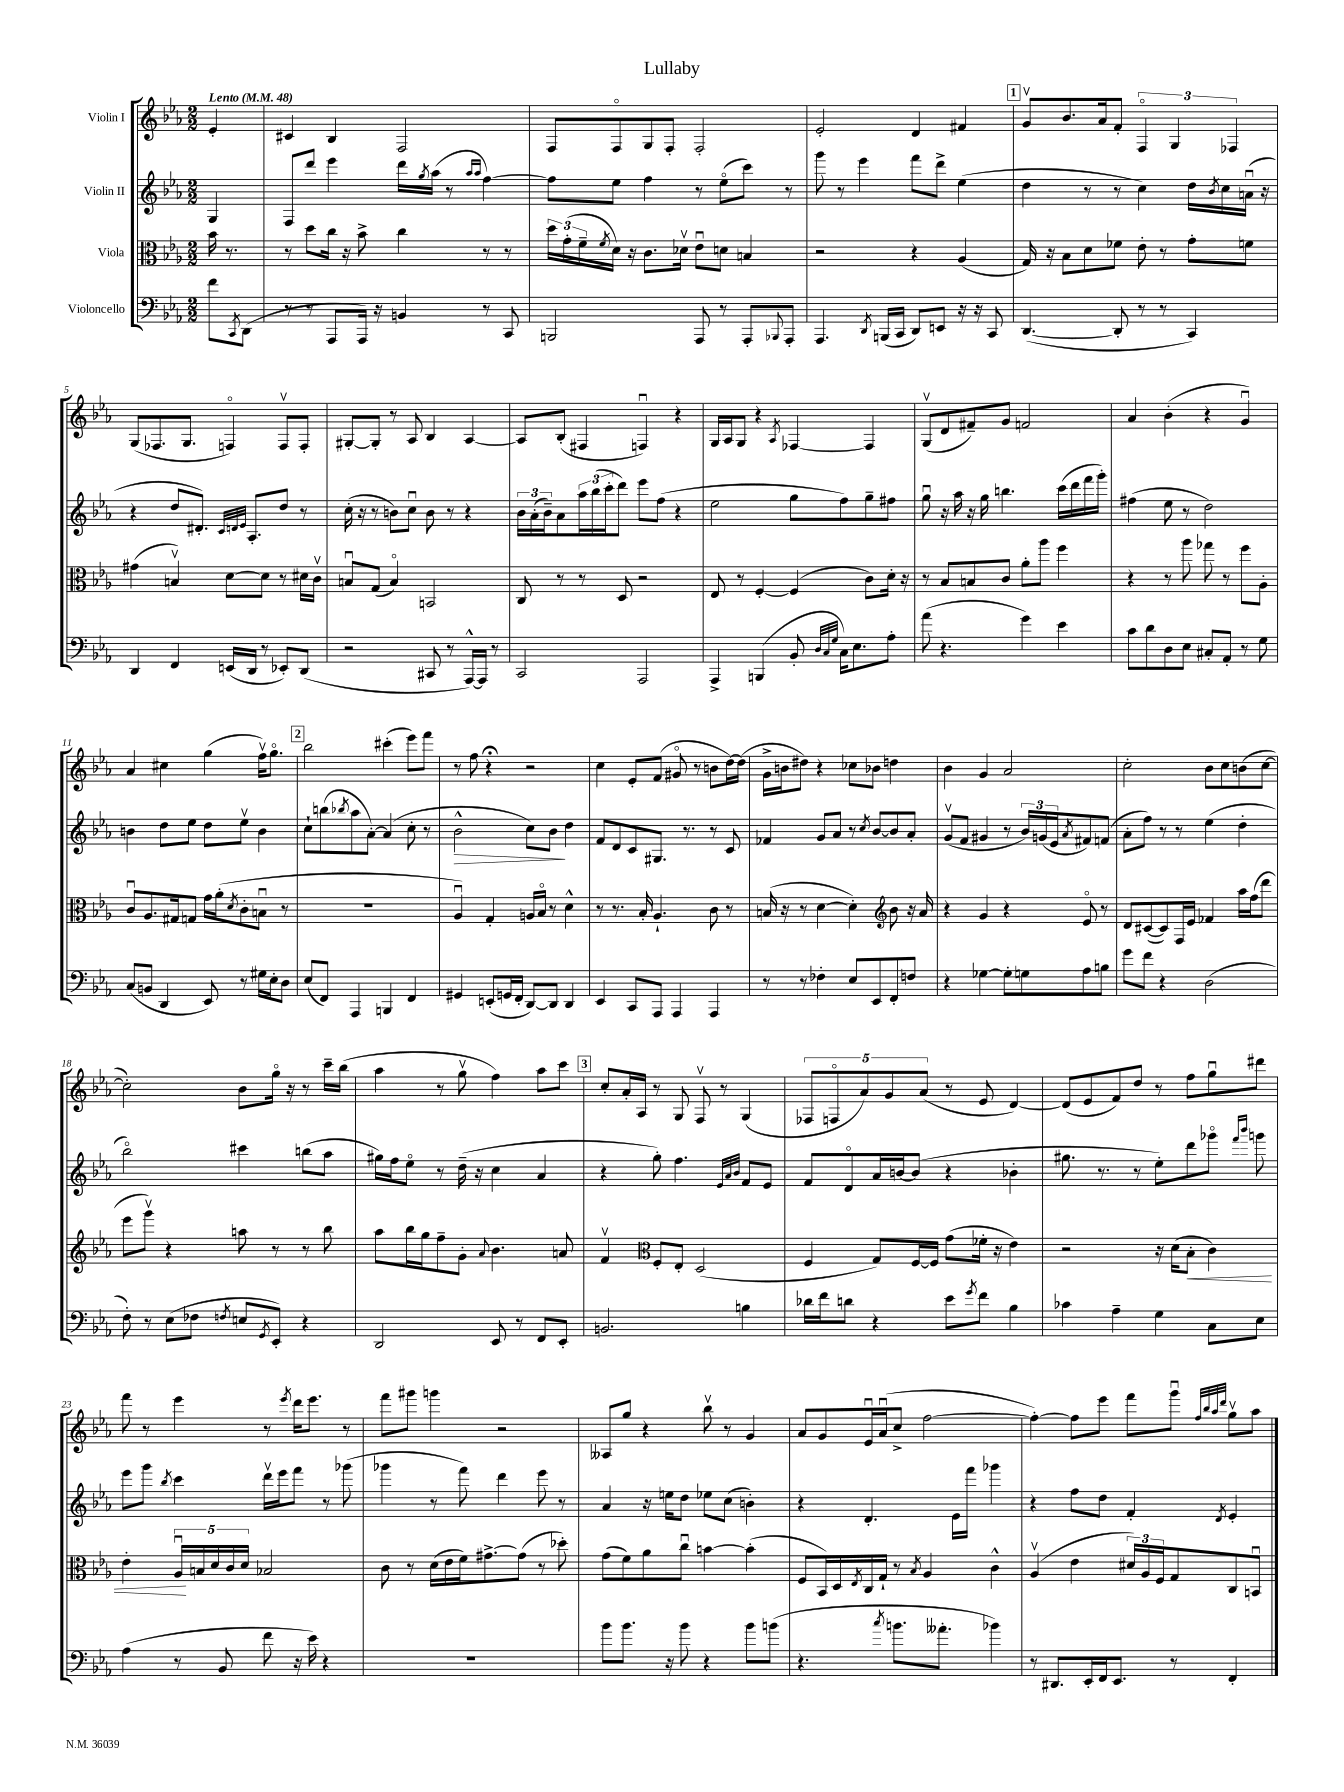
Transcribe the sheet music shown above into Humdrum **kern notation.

**kern	**kern	**kern	**kern
*staff4	*staff3	*staff2	*staff1
*clefF4	*clefC3	*clefG2	*clefG2
*k[b-e-a-]	*k[b-e-a-]	*k[b-e-a-]	*k[b-e-a-]
*M2/2	*M2/2	*M2/2	*M2/2
*MM48	*MM48	*MM48	*MM48
8f	16b-	4G	4e-'
.	8.r	.	.
8qCC	.	.	.
(8DD	.	.	.
=	=	=	=
8r	8r	8F	4c#
8r	8dd	8ddd	.
8AAA-	16cc	4eee-	4B-
.	16r	.	.
16AAA-)	8b-^	.	.
16r	.	.	.
4BB	4cc	16ddd	2F
.	.	8qgg	.
.	.	(16aa-	.
.	.	8r	.
.	.	16qqaa-	.
.	.	16qqaa-	.
8r	8r	[4ff)	.
8CC	8r	.	.
=	=	=	=
2BBB	24dd	8ff]	8F
.	(24g'	.	.
.	24f~	.	.
.	8qf	.	.
.	16d)	8ee-	8Fo
.	16r	.	.
.	8.c	4ff	8G
.	.	.	8F'
.	16d-v	.	.
8AAA-	8e-u	8r	2F'
8r	8d	(8ee-o	.
8AAA-'	4B	8ccc)	.
8qqBBB-	.	.	.
8AAA-'	.	8r	.
=	=	=	=
4.AAA-	2r	8ggg	2e-'
.	.	8r	.
.	.	4eee-	.
8qDD	.	.	.
(16BBB	.	.	.
16CC	.	.	.
8DD)	4r	8fff	4d
8EE	.	8ddd^	.
16r	(4A-	(4ee-	4f#
16r	.	.	.
8CC	.	.	.
=	=	=	=
([4.DD	16G)	4dd	8gv
.	16r	.	.
.	8B-	.	8.b-
.	8d	8r	.
.	.	.	16a-
8DD']	8f-	8r	8f'
8r	8e-'	4cc)	6Fo
8r	8r	.	.
.	.	.	6G
4CC)	8g'	16dd	.
.	.	8qb-	.
.	.	16cc	.
.	.	.	6F-
.	8f	(16au	.
.	.	16r	.
=	=	=	=
4DD	(4g#	4r	(8G
.	.	.	8.F-
4FF	4Bv)	8dd	.
.	.	.	8.G
.	.	8.d#')	.
(16EE	[8d	.	4Fo)
.	.	32qqc	.
.	.	32qqd	.
.	.	32qqe-	.
16DD	.	8.A-'	.
8r	8d]	.	.
8EE-')	8r	8dd	8Fv
(8DD	16d#	8r	8F'
.	16cv	.	.
=	=	=	=
2r	8Bu	(16cc'	[8G#'
.	.	16r	.
.	(8G	8r	8G#']
.	4Bo)	8b)	8r
.	.	8ccu	8A-
8CC#	2BB	8b	4B-
8r	.	8r	.
[16AAA-^^)	.	4r	[4A-
16AAA-]	.	.	.
8r	.	.	.
=	=	=	=
2CC	8C	24b-	8A-]
.	.	(24a-'	.
.	.	24b-~)	.
.	8r	8a-	(8B-'
.	8r	24aa-	4F#
.	.	(24bb-	.
.	.	24ccc'	.
.	8D	8ddd)	.
2AAA-	2r	8eee-	4Fu)
.	.	(8ff	.
.	.	4r	4r
=	=	=	=
4AAA-^	8E-	2ee-	16G
.	.	.	16A-
.	8r	.	8G
(4BBB	[4F'	.	4r
.	.	.	8qA-
8BB-'	(4F]	8gg	[4F-
32qqD	.	.	.
32qqC	.	.	.
32qqG	.	.	.
16C)	.	8ff)	.
8.E-	.	.	.
.	8c)	8gg~	4F-]
8A-'	16d'	8ff#	.
.	16r	.	.
=	=	=	=
(8a-	8r	8ggu	(8Gv
4.r	8B-	16r	8d
.	.	16aa-	.
.	8B	16r	8f#~)
.	.	16gg	.
.	8c	4.bb	8g
4g)	8a-'	.	2f
.	8aa-	.	.
4e-	4ff	(16ccc	.
.	.	16ddd	.
.	.	16fff	.
.	.	16ggg')	.
=	=	=	=
8c	4r	(4ff#	4a-
8d	.	.	.
8D	8r	8ee-	(4b-'
8E-	8aa-	8r	.
8C#'	8gg-	2dd)	4r
8AA-'	8r	.	.
8r	8ff	.	4gu)
8G	8A-'	.	.
=	=	=	=
(8C	8cu	4b	4a-
8BB	8.A-	.	.
4DD	.	8dd	4cc#
.	16G#	.	.
.	8G	8ee-	.
8EE-)	16g	8dd	(4gg
.	(16a-'	.	.
.	8qd	.	.
8r	8c'	8ee-v	.
16G#	8Bu	4b	16ffv)
16E-'	.	.	8.ggo
8D	8r	.	.
=	=	=	=
(8E-	1r	8cc`	2bb-
8FF)	.	(8bb	.
.	.	8qbb-	.
4AAA-	.	8aa-	.
.	.	[8a-')	.
4BBB	.	(4a-]	(4ccc#'
4FF	.	8cc'	8eee-)
.	.	8r	8fff
=	=	=	=
4GG#	4A-u)	2b-^^	8r
.	.	.	8ff
(8EE'	4G'	.	4r;
16GG	.	.	.
16FF'	.	.	.
[8DD)	16A	8cc)	2r
.	16B-o	.	.
8DD]	8r	8b-	.
4DD	4d^^	4dd	.
=	=	=	=
4EE-	8r	8f	4cc
.	8.r	8d	.
8CC	.	8c	8e-'
.	16B-'	.	.
8AAA-	4.A-`	8.G#	(8f
4AAA-	.	.	8g#o
.	.	8.r	.
.	.	.	8r
4AAA-	8c	8r	8b
.	8r	8c	[16dd)
.	.	.	(16dd]
=	=	=	=
8r	(16B	4f-	16g^
.	16r	.	16b
8r	8r	.	8dd#)
4F-'	[4d	8g	4r
.	.	8a-	.
8E-	4d'])	8r	8cc-
.	.	8qcc	.
8EE-	.	[8b-	8b-
*	*clefG2	*	*
8FF'	8b-	8b-]	4dd
8F	16r	8a-'	.
.	16a-	.	.
=	=	=	=
4r	4r	(8gv	4b-
.	.	8f	.
[4G-	4g	4g#	4g
8G-']	4r	8r	2a-
8G	.	24b-)	.
.	.	(24g	.
.	.	24e-	.
.	.	8qa-	.
8A-	8e-o	8f#)	.
8B	8r	(8f	.
=	=	=	=
8g	8d	8a-'	2cc'
8f	([8c#	8ff)	.
4r	8c#])	8r	.
.	16F	8r	.
.	16e-	.	.
(2D	4f-	(4ee-	8b-
.	.	.	8cc
.	16aa-	4dd'	(8b
.	(16ff	.	.
.	8ddd	.	[8cc
=	=	=	=
8F')	8eee-	2bb-o)	2cc'])
8r	8gggv)	.	.
(8E-	4r	.	.
8F-	.	.	.
8qF	.	.	.
8E	8aa	4ccc#	8b-
8qGG	.	.	.
8EE-')	8r	.	16ggo
.	.	.	16r
4r	8r	(8bb	8r
.	8bb-	8aa-	16ccc~
.	.	.	(16bb-
=	=	=	=
2DD	8aa-	16gg#)	4aa-
.	.	16ff	.
.	16bb-	8ee-o	.
.	16gg	.	.
.	8ff~	8r	8r
.	8g'	(16dd~	8ggv
.	.	16r	.
.	8qqa-	.	.
8EE-	4.b-	4cc	4ff)
8r	.	.	.
8FF	.	4a-	8aa-
8EE-'	8a	.	8ccc
=	=	=	=
2.BB	4fv	4r	8cc'
.	.	.	16a-'
.	.	.	16A-
*	*clefC3	*	*
.	8F'	8gg')	8r
.	8E-'	4.ff	8G
.	(2D	.	8Fv
.	.	.	8r
.	.	32qqe-	.
.	.	32qqa-	.
.	.	32qqb-	.
4B	.	8f	(4G
.	.	8e-	.
=	=	=	=
16d-	4F	8f	10F-
16f	.	.	.
.	.	.	10Fo
8d	.	8do	.
.	.	.	10a-)
4r	8G)	16a-	.
.	.	.	10g
.	.	[16b	.
.	[16F	(8b]	.
.	.	.	(10a-
.	16F]	.	.
8e-	(8g	4r	8r
8qg	.	.	.
8f	16f-'	.	8e-
.	16r	.	.
4B-	4e-)	4b-'	[4d)
=	=	=	=
4c-	2r	8.gg#	(8d]
.	.	.	8e-
.	.	8.r	.
4A-~	.	.	8f)
.	.	8r	8dd
4G	16r	8ee-')	8r
.	(16d	.	.
.	8B-'	8ddd	8ff
8C	4c)	8ggg-o	8ggu
.	.	16qqfff	.
.	.	16qqbbb-	.
8E-	.	8ggg	8ddd#
=	=	=	=
(4A-	4e-'	8eee-	8fff
.	.	8ggg	8r
.	.	8qbb-	.
8r	20A-u	4ccc	4eee-
.	20B	.	.
.	20d	.	.
8BB-	.	.	.
.	20c	.	.
.	20d	.	.
8f	2B-	16dddv	8r
.	.	16eee-	.
.	.	.	8qeee-
16r	.	8fff	16ddd
16e-)	.	.	8.eee-
4r	.	8r	.
.	.	(8ggg-	8r
=	=	=	=
1r	8c	4ggg-	8fff
.	8r	.	8ggg#
.	(16d	8r	4ggg
.	16e-	.	.
.	16f)	8fff)	.
.	[8.g#^	.	.
.	.	4ddd	2r
.	(8g#]	.	.
.	8r	8eee-	.
.	8dd-')	8r	.
=	=	=	=
8b-	(8g	4a-	8A--
8.b-	8f)	.	8gg
.	8a-	16r	4r
16r	.	16ee	.
8b-	8ccu	8dd	.
4r	[4b	8ee-	8bb-v
.	.	(8cc	8r
8b-	(4b']	4b')	4g
(8b	.	.	.
=	=	=	=
4.r	8F	4r	8a-
.	16BB-)	.	8g
.	16D	.	.
.	8qE-	.	.
.	16C	4.d'	16e-u
.	16G`	.	(16a-u
8qcc	.	.	.
8.b	8r	.	8cc^
.	8qB-	.	.
.	4A-	.	[2ff
8.a--'	.	.	.
.	.	16e-	.
.	.	16fff	.
4b-)	4c^^	4ggg-	.
=	=	=	=
8r	(4A-v	4r	4ff'_)
8.DD#	.	.	.
.	4e-	8ff	8ff]
16EE-'	.	.	.
16FF	.	8dd	8eee-
8.EE-	.	.	.
.	24d#)	4f'	8fff
.	24A-	.	.
.	24F	.	.
8r	8G	.	8gggu
.	.	.	32qqff
.	.	.	32qqbb-
.	.	.	32qqaa-
.	.	8qd	32qqddd
4FF'	8C	4e-'	8ggv
.	8BBu	.	8aa-
==	==	==	==
*-	*-	*-	*-
